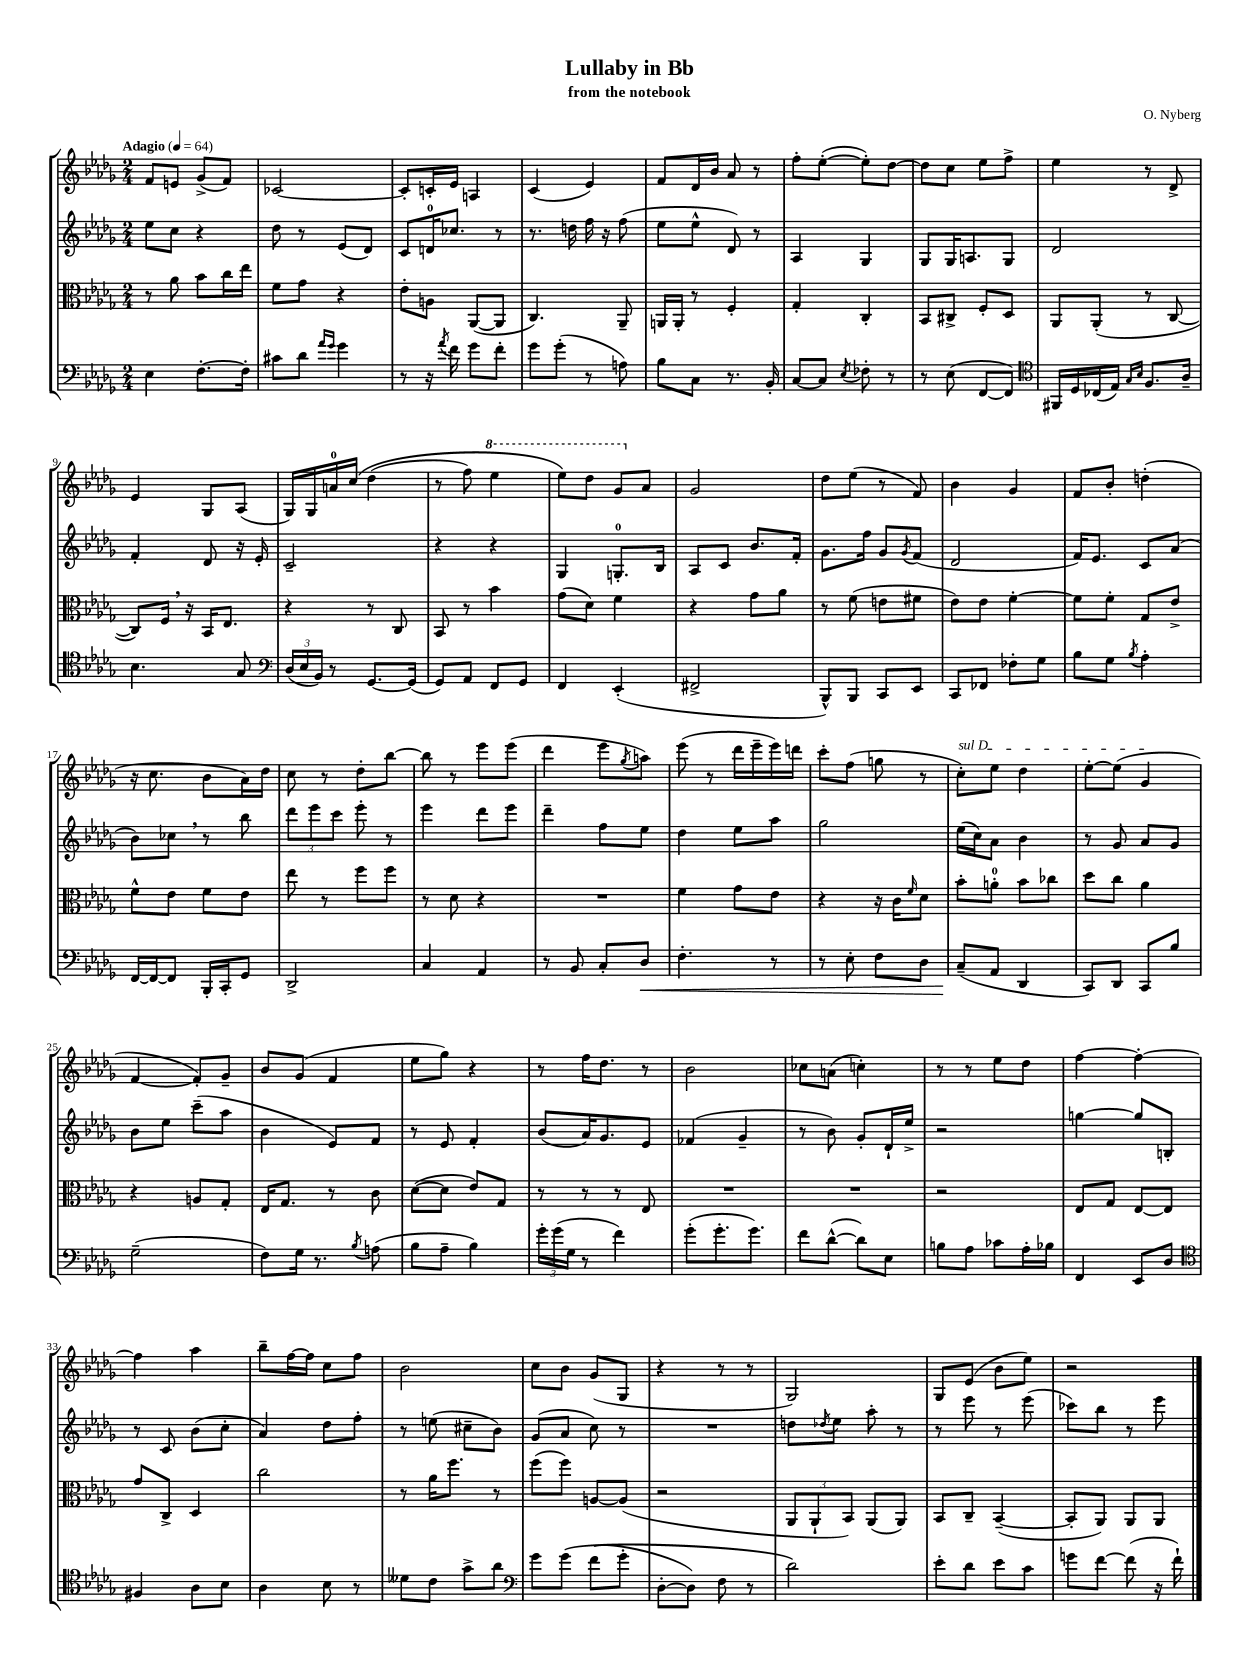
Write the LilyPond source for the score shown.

\header { title = "Lullaby in Bb" composer = "O. Nyberg" subtitle = "from the notebook" }
<<
\new StaffGroup <<
\new Staff = "s0" {
    \clef treble \key des \major \numericTimeSignature \time 2/4 \tempo "Adagio" 4 = 64
    f'8 e'8 ges'8->( f'8) |
    ces'2~ |
    ces'8-. c'16-. ees'16 a4 |
    c'4( ees'4) |
    f'8 des'16 bes'16 aes'8 r8 |
    f''8-. ees''8~-.( ees''8-.) des''8~ |
    des''8 c''8 ees''8 f''8-> |
    ees''4 r8 des'8-> |
    ees'4 ges8 aes8( |
    ges16) ges16 a'16-0 c''16\( des''4( |
    r8 f''8) \ottava #1 ees'''4 |
    ees'''8\) des'''8 ges''8 \ottava #0 aes'8 |
    ges'2 |
    des''8 ees''8( r8 f'8) |
    bes'4 ges'4 |
    f'8 bes'8-. d''4-.( |
    r16 c''8. bes'8 aes'16) des''16 |
    c''8 r8 des''8-. bes''8~ |
    bes''8 r8 ees'''8 ees'''8( |
    des'''4 ees'''8 \acciaccatura { ges''8 } a''8) |
    ees'''8( r8 des'''16 ees'''16-- ees'''16) d'''16 |
    c'''8-. f''8( g''8 r8 |
    \once \override TextSpanner.bound-details.left.text = \markup { \italic "sul D" } c''8-.\startTextSpan) ees''8 des''4 |
    ees''8~-. ees''8( ges'4\stopTextSpan |
    f'4~ f'8-.) ges'8-- |
    bes'8 ges'8( f'4 |
    ees''8 ges''8) r4 |
    r8 f''16 des''8. r8 |
    bes'2 |
    ces''8 a'8( c''4-.) |
    r8 r8 ees''8 des''8 |
    f''4~ f''4~-. |
    f''4 aes''4 |
    bes''8-- f''16~ f''16 c''8 f''8 |
    bes'2 |
    c''8 bes'8 ges'8( ges8 |
    r4 r8 r8 |
    ges2) |
    ges8 ees'8( bes'8 ees''8) |
    r2 \bar "|." |
}
\new Staff = "s1" {
    \clef treble \key des \major \numericTimeSignature \time 2/4
    ees''8 c''8 r4 |
    des''8 r8 ees'8( des'8) |
    c'8 d'16-0 ces''8. r8 |
    r8. d''16 f''16 r16 f''8( |
    ees''8 ees''8-^ des'8) r8 |
    aes4 ges4 |
    ges8 ges16 a8. ges8 |
    des'2 |
    f'4-. des'8 r16 ees'16-. |
    c'2-- |
    r4 r4 |
    ges4 g8.-0-. bes16 |
    aes8 c'8 bes'8. f'16-. |
    ges'8. f''16 ges'8 \acciaccatura { ges'8 } f'8( |
    des'2 |
    f'16) ees'8. c'8 aes'8( |
    bes'8) ces''8 \breathe r8 bes''8 |
    \tuplet 3/2 { des'''8 ees'''8 c'''8 } ees'''8-. r8 |
    ees'''4 des'''8 ees'''8 |
    des'''4-- f''8 ees''8 |
    des''4 ees''8 aes''8 |
    ges''2 |
    ees''16( c''16) aes'8 bes'4 |
    r8 ges'8 aes'8 ges'8 |
    bes'8 ees''8 c'''8--( aes''8 |
    bes'4 ees'8) f'8 |
    r8 ees'8 f'4-. |
    bes'8( aes'16) ges'8. ees'8 |
    fes'4( ges'4-- |
    r8 bes'8) ges'8-. des'16-! ees''16-> |
    r2 |
    g''4~ g''8 b8-. |
    r8 c'8 bes'8( c''8-. |
    aes'4) des''8 f''8-. |
    r8 e''8( cis''8-- bes'8) |
    ges'8( aes'8 c''8) r8 |
    R2 |
    d''8 \acciaccatura { des''8 } ees''8 aes''8-. r8 |
    r8 ees'''8 r8 ees'''8( |
    ces'''8) bes''8 r8 ees'''8 \bar "|." |
}
\new Staff = "s2" {
    \clef alto \key des \major \numericTimeSignature \time 2/4
    r8 aes'8 bes'8 c''16 ees''16 |
    f'8 ges'8 r4 |
    ees'8-. a8 aes,8~( aes,8 |
    c4.) aes,8-- |
    a,16 a,16-. r8 f4-. |
    ges4-. c4-. |
    bes,8 cis8-> f8-. des8 |
    aes,8 aes,8-.( r8 c8~ |
    c8) f16 \breathe r16 bes,16 ees8. |
    r4 r8 c8 |
    bes,8 r8 bes'4 |
    ges'8( des'8) f'4 |
    r4 ges'8 aes'8 |
    r8 f'8( e'8 fis'8 |
    ees'8) ees'8 f'4~-. |
    f'8 f'8-. ges8 ees'8-> |
    f'8-^ ees'8 f'8 ees'8 |
    ees''8 r8 f''8 f''8 |
    r8 des'8 r4 |
    R2 |
    f'4 ges'8 ees'8 |
    r4 r16 c'16 \grace { f'16 } des'8 |
    bes'8-. a'8-0-. bes'8 ces''8 |
    des''8 c''8 aes'4 |
    r4 a8 ges8-. |
    ees16 ges8. r8 c'8 |
    des'8~( des'8 ees'8) ges8 |
    r8 r8 r8 ees8 |
    R2 |
    R2 |
    r2 |
    ees8 ges8 ees8~ ees8 |
    ges'8 c8-> des4 |
    c''2 |
    r8 aes'16 f''8. r8 |
    f''8( f''8) a8~ a8( |
    r2 |
    \tuplet 3/2 { aes,8 aes,8-! bes,8) } aes,8( aes,8) |
    bes,8 c8-- bes,4~--( |
    bes,8-. aes,8) aes,8 aes,8 \bar "|." |
}
\new Staff = "s3" {
    \clef bass \key des \major \numericTimeSignature \time 2/4
    ees4 f8.~-. f16-. |
    cis'8 des'8 \grace { aes'16 ges'16 } ges'4 |
    r8 r16 \acciaccatura { aes'8 } f'16 ges'8 f'8-. |
    ges'8 ges'8-.( r8 a8) |
    bes8 c8 r8. bes,16-. |
    c8~ c8 \acciaccatura { ees8 } fes8-. r8 |
    r8 ees8( f,8~ f,8) |
    \clef tenor fis,16 des16 ces16( ees16) \grace { ges16 bes16 } f8. aes16-- |
    bes4. ges8 |
    \clef bass \tuplet 3/2 { des16( ees16 bes,16) } r8 ges,8.~ ges,16( |
    ges,8) aes,8 f,8 ges,8 |
    f,4 ees,4-.( |
    fis,2-> |
    bes,,8-^) bes,,8 c,8 ees,8 |
    c,8 fes,8 fes8-. ges8 |
    bes8 ges8 \acciaccatura { bes8 } aes4-. |
    f,16~ f,16~ f,8 bes,,16-. c,16-. ges,8 |
    des,2-> |
    c4 aes,4 |
    r8 bes,8 c8-. des8\< |
    f4.-. r8 |
    r8 ees8-. f8 des8 |
    c8--\!( aes,8 des,4 |
    c,8) des,8 c,8 bes8 |
    ges2--( |
    f8) ges16 r8. \acciaccatura { bes8 } a8( |
    bes8 aes8-- bes4) |
    \tuplet 3/2 { ges'16-. ges'16( ges16 } r8 f'4) |
    ges'8-.( ges'8.-. ges'8.) |
    f'8 des'8~-^( des'8) ees8 |
    b8 aes8 ces'8 aes16-. bes16 |
    f,4 ees,8 des8 |
    \clef tenor fis4 aes8 bes8 |
    aes4 bes8 r8 |
    deses'8 c'8 ges'8-> aes'8 |
    \clef bass ges'8 ges'8\( f'8( ges'8-. |
    des8~-. des8) f8 r8 |
    des'2\) |
    ees'8-. des'8 ees'8 c'8 |
    g'8 f'8~ f'8( r16 f'16-!) \bar "|." |
}
>>
>>
